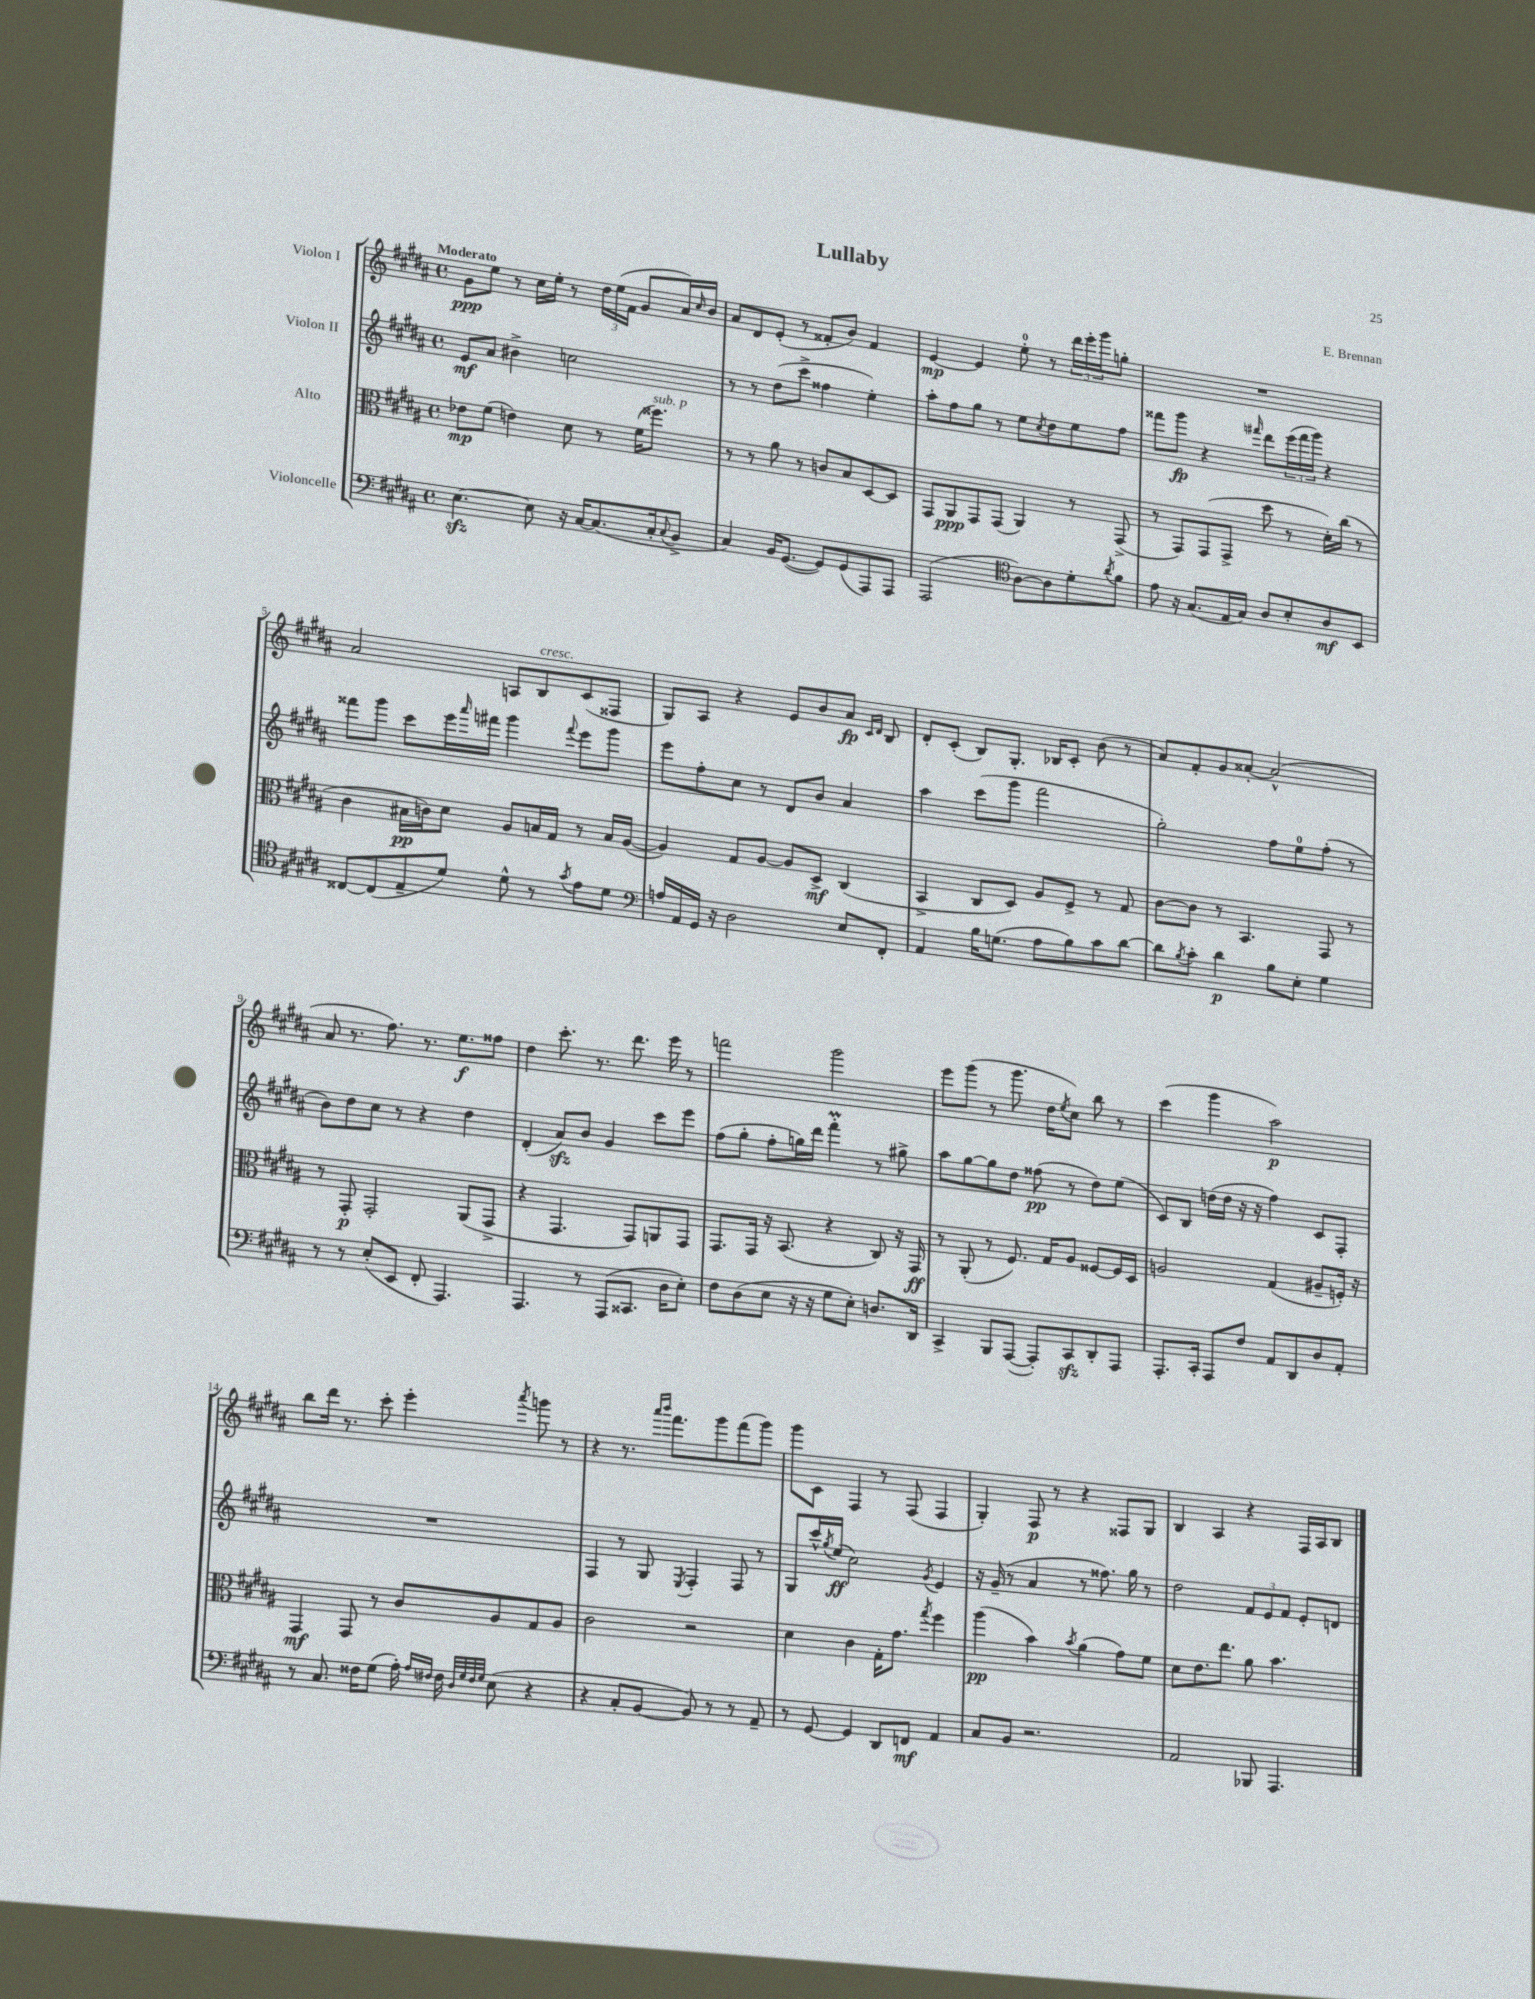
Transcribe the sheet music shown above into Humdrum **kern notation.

**kern	**kern	**kern	**kern
*staff4	*staff3	*staff2	*staff1
*clefF4	*clefC3	*clefG2	*clefG2
*k[f#c#g#d#a#]	*k[f#c#g#d#a#]	*k[f#c#g#d#a#]	*k[f#c#g#d#a#]
*M4/4	*M4/4	*M4/4	*M4/4
*met(c)	*met(c)	*met(c)	*met(c)
[4.E\	8e-\L	8e/L	8g#\L
.	(8f#\J	8a#/J	8ee\J
.	4e\)	4b#^\	8r
8E\]	.	.	16cc#\LL
.	.	.	16ee'\JJ
16r	8d#\	2cc\	8r
[16C#/LK	.	.	.
(8.C#/]	8r	.	24dd#\LL
.	.	.	(24ee\
.	.	.	24f#\JJ
.	(16f#\LK	.	8g#/L
16C#'/k	8.ff##\J)	.	.
8qqC#/	.	.	.
8BB^/J	.	.	16a#/L)
.	.	.	16qqcc#/
.	.	.	16b/JJ
=	=	=	=
4C#/)	8r	8r	8a#/L
.	8r	8r	8d#/
16BB/LK	8a#\	(8dd#\L	(8e'/J
([8.GG#/J	.	.	.
.	8r	8ccc#^\J	8r
8GG#/]L)	8c/L	4ff##\	8f##'/L
(8GG#/	8B/	.	8b/J)
8AAA#/)	[8D#/	4ee'\)	4f##/
8AAA#/J	8D#/]J	.	.
=	=	=	=
(2AAA#/	8GG#/L	8aa#'\L	[4e/
.	8AA#/	8ff#\	.
.	8GG#/	8gg#\J	4e/]
.	(8GG#/J	8r	.
*clefC4	*	*	*
[8A#\L)	4AA#/)	8ee\L	8ee'\
.	.	8qcc#/	.
8A#\]	.	8dd#\	8r
8d#'\	8r	8ee\	24ddd#\LL
.	.	.	24eee'\
.	.	.	24ggg#\J
8qa#/	.	.	.
8f#\J	(8GG#^/	8ff#\J	8gg'\J
=	=	=	=
8e\	8r	8fff##\L	1r
16r	8GG#/L)	8ggg#\J	.
(8.G#/L	.	.	.
.	(8GG#/	4r	.
16E/L	8GG#^/J	.	.
16G#/JJ)	.	.	.
.	.	16qqfff#/	.
8A#/L	8dd#\	8ddd#\L	.
8B'/	8r	(24eee\L	.
.	.	24fff#\	.
.	.	24ggg#\JJ)	.
8A#/	16d#'\LL)	4r	.
.	(16cc#\JJ	.	.
8BB/J	8r	.	.
=	=	=	=
[8C##/L	4c#\	8fff##\L	2a#/
(8C##/]	.	8ggg#\J	.
8E~/	16B#\LL	8ccc#\L	.
.	16c\J)	.	.
8d#/J)	8d#\J	16eee\L	.
.	.	16qqaaa#/	.
.	.	16fff#\JJ	.
8d#^^\	8A#/L	4ggg#\	8A/L
8r	16B/L	.	8B/
.	16G#/JJ	.	.
8qg#/	.	8qqfff#/	.
8e\L	8r	8eee\L	(8c#/
8d#\J	16B/LL	8ggg#\J	8F##/J
.	([16A#/JJ	.	.
=	=	=	=
*clefF4	*	*	*
16A/LL	4A#/])	8eee\L	8G#/L)
16AA#/	.	.	.
16GG#/JJ	.	8ff#'\	8A#/J
16r	.	.	.
2D#\	8G#/L	8cc#\J	4r
.	[8A#/J	8r	.
.	8A#/]L	8d#/L	8e/L
.	8D#^/J	8b/J	8b/
8E/L	(4C#/	4a#/	8a#/J
.	.	.	16qqc#/LL
.	.	.	16qqd#/JJ
8FF#'/J	.	.	8B/
=	=	=	=
4AA#/	4BB^/	4aa#\	8d#'/L
.	.	.	(8c#'/J
16B\LK	8C#/L	(8ccc#\L	8B/L)
(8.G\J	.	.	.
.	8D#/J)	8ggg#\J	8.G#'/J
8A#\L	8A#/L	2fff#\	.
.	.	.	16B-/LK
8B\)	8F#^/J	.	8c#'/J
8c#\	8r	.	(8b\
[8d#\J	8G#/	.	8r
=	=	=	=
8d#\]L	[8c#\L	2gg#'\)	8a#/L)
8qB/	.	.	.
8c#'\J	8c#\]J	.	8f#'/
4d#\	8r	.	8g#/
.	4.BB/	.	[8a##'/J
8B\L	.	8ff#\L	(2a##^^/]
8E'\J	.	8ee\	.
4G#\	8GG#/	(8ff#'\J	.
.	8r	8r	.
=	=	=	=
8r	8r	8b\L)	8a#/
8r	8GG#'/	8dd#\	8.r
(8E'/L	2GG#'/	8cc#\J	.
.	.	.	8.ff#\)
8EE/J	.	8r	.
8FF#'/	.	4r	8.r
4.AAA#/)	.	.	.
.	.	.	8.ee\L
.	(8AA#/L	4dd#\	.
.	8GG#^/J	.	8ff##\J
=	=	=	=
4.AAA#/	4r	(4d#'/	4dd#\
.	4.GG#/	8a#/L)	8.ccc#'\
8r	.	8b/J	.
.	.	.	8.r
(8AAA#/L	.	4g#/	.
8.CC##/J	8GG#/L)	.	8.ddd#\
.	8AA/	8ccc#\L	.
16D#\LK	.	.	16eee\
8E'\J)	8GG#/J	8eee\J	8r
=	=	=	=
8F#\L	8.GG#/L	(8ff#\L	2fff\
(8D#\	.	8gg#'\J	.
.	16GG#/Jk	.	.
8E\J	16r	8ff#'\L	.
.	(8.BB/	.	.
16r	.	16gg\L)	.
16r	.	16ddd#\JJ	.
8G#\L	4r	4fff#'\	2ggg#\
8E'\J)	.	.	.
8.D/L	8C#/)	8r	.
.	16r	8gg#^\	.
16DD#/Jk	16GG#/	.	.
=	=	=	=
4CC#^/	8r	8aa#\L	8eee\L
.	(8AA#'/	[8gg#\	(8ggg#\J
8BBB/L	8r	8gg#\]	8r
([8AAA#/J	8.F#/)	8dd#\J	8.ggg#\
8AAA#'/]L)	.	(8ff##\	.
.	16G#/LK	.	16dd#\LK
.	.	.	8qee/
8CC#/	8A#/J	8r	8cc#\J)
8DD#'/	[8F##/L	8dd#\L)	8bb\
8AAA#/J	16F##/]L	(8ee\J	8r
.	16D#/JJ	.	.
=	=	=	=
8.AAA#'/L	2A/	8c#/L)	(4ccc#\
.	.	8B/J	.
16CC#'/Jk	.	.	.
8AAA#/L	.	(16dd\LL	4ggg#\
.	.	16dd\JJ	.
8F#/J	.	16r	.
.	.	16r	.
8AA#/L	(4G#/	4ff#\)	2aa#\)
8DD#/	.	.	.
8D#/	8A#~/L	8c#/L	.
8AA#'/J	16F'/Jk)	8F#'/J	.
.	16r	.	.
=	=	=	=
8r	4GG#/	1r	8bb\L
8.C#/	.	.	16ddd#\Jk
.	.	.	8.r
.	8GG#/	.	.
16F##\LK	.	.	.
(8G#\J	8r	.	8ccc#'\
16A#'\)	8c#/L	.	4eee'\
16qqA#/LL	.	.	.
16qqF#/JJ	.	.	.
16F#\	.	.	.
32qqD#/LLL	.	.	.
32qqG#/	.	.	.
32qqF#/	.	.	.
32qqG#/JJJ	.	.	.
(8E\	8A#/	.	.
.	.	.	8qaaa#/
4r	8G#/	.	8ggg\
.	8A#/J	.	8r
=	=	=	=
4r	2c#\	4F#/	4r
8C#'/L	.	8r	8.r
[8BB/J	.	8G#/	.
.	.	.	16qqaaa#/LL
.	.	.	16qqbbb/JJ
.	.	.	8.fff#\L
.	.	8qE/	.
8BB/])	2r	4F#'/	.
8r	.	.	8ggg#\
8r	.	8F#/	(8fff#\
8AA#~/	.	8r	8ggg#\J)
=	=	=	=
8r	4d#\	8G#/L	8ggg#\L
[8GG#/	.	16ccc#^^/L	8c#\J
.	.	8qgg#/	.
.	.	(16ee/JJ	.
4GG#/]	4c#\	2cc#\)	4F#/
8DD#/L	16G#'\LK	.	8r
.	8.g#\J	.	.
8FF/J	.	.	(8F#/
.	8qgg#/	8qg#/	.
4AA#/	4ff#\	4e/	4F#/
=	=	=	=
8C#/L	(4aa#\	16r	4G#'/)
.	.	(16g#~/	.
8BB/J	.	8r	.
2.r	4b\)	4a#/	8F#/
.	.	.	8r
.	8qb/	.	.
.	(4a#\	8r	4r
.	.	8.ff##\)	.
.	8g#\L)	.	8F##/L
.	.	16gg#\	.
.	8f#\J	8r	8G#/J
=	=	=	=
2AA#/	8d#\L	2dd#\	4B/
.	8.e\	.	.
.	.	.	4A#/
.	8.ee\J	.	.
8BBB-/	8a#\	12f#/L	4r
.	.	12e/	.
4.AAA#/	4.b\	.	.
.	.	12f#/J	.
.	.	8e'/L	16F#/LL
.	.	.	16A#/J
.	.	8d/J	8B/J
==	==	==	==
*-	*-	*-	*-
